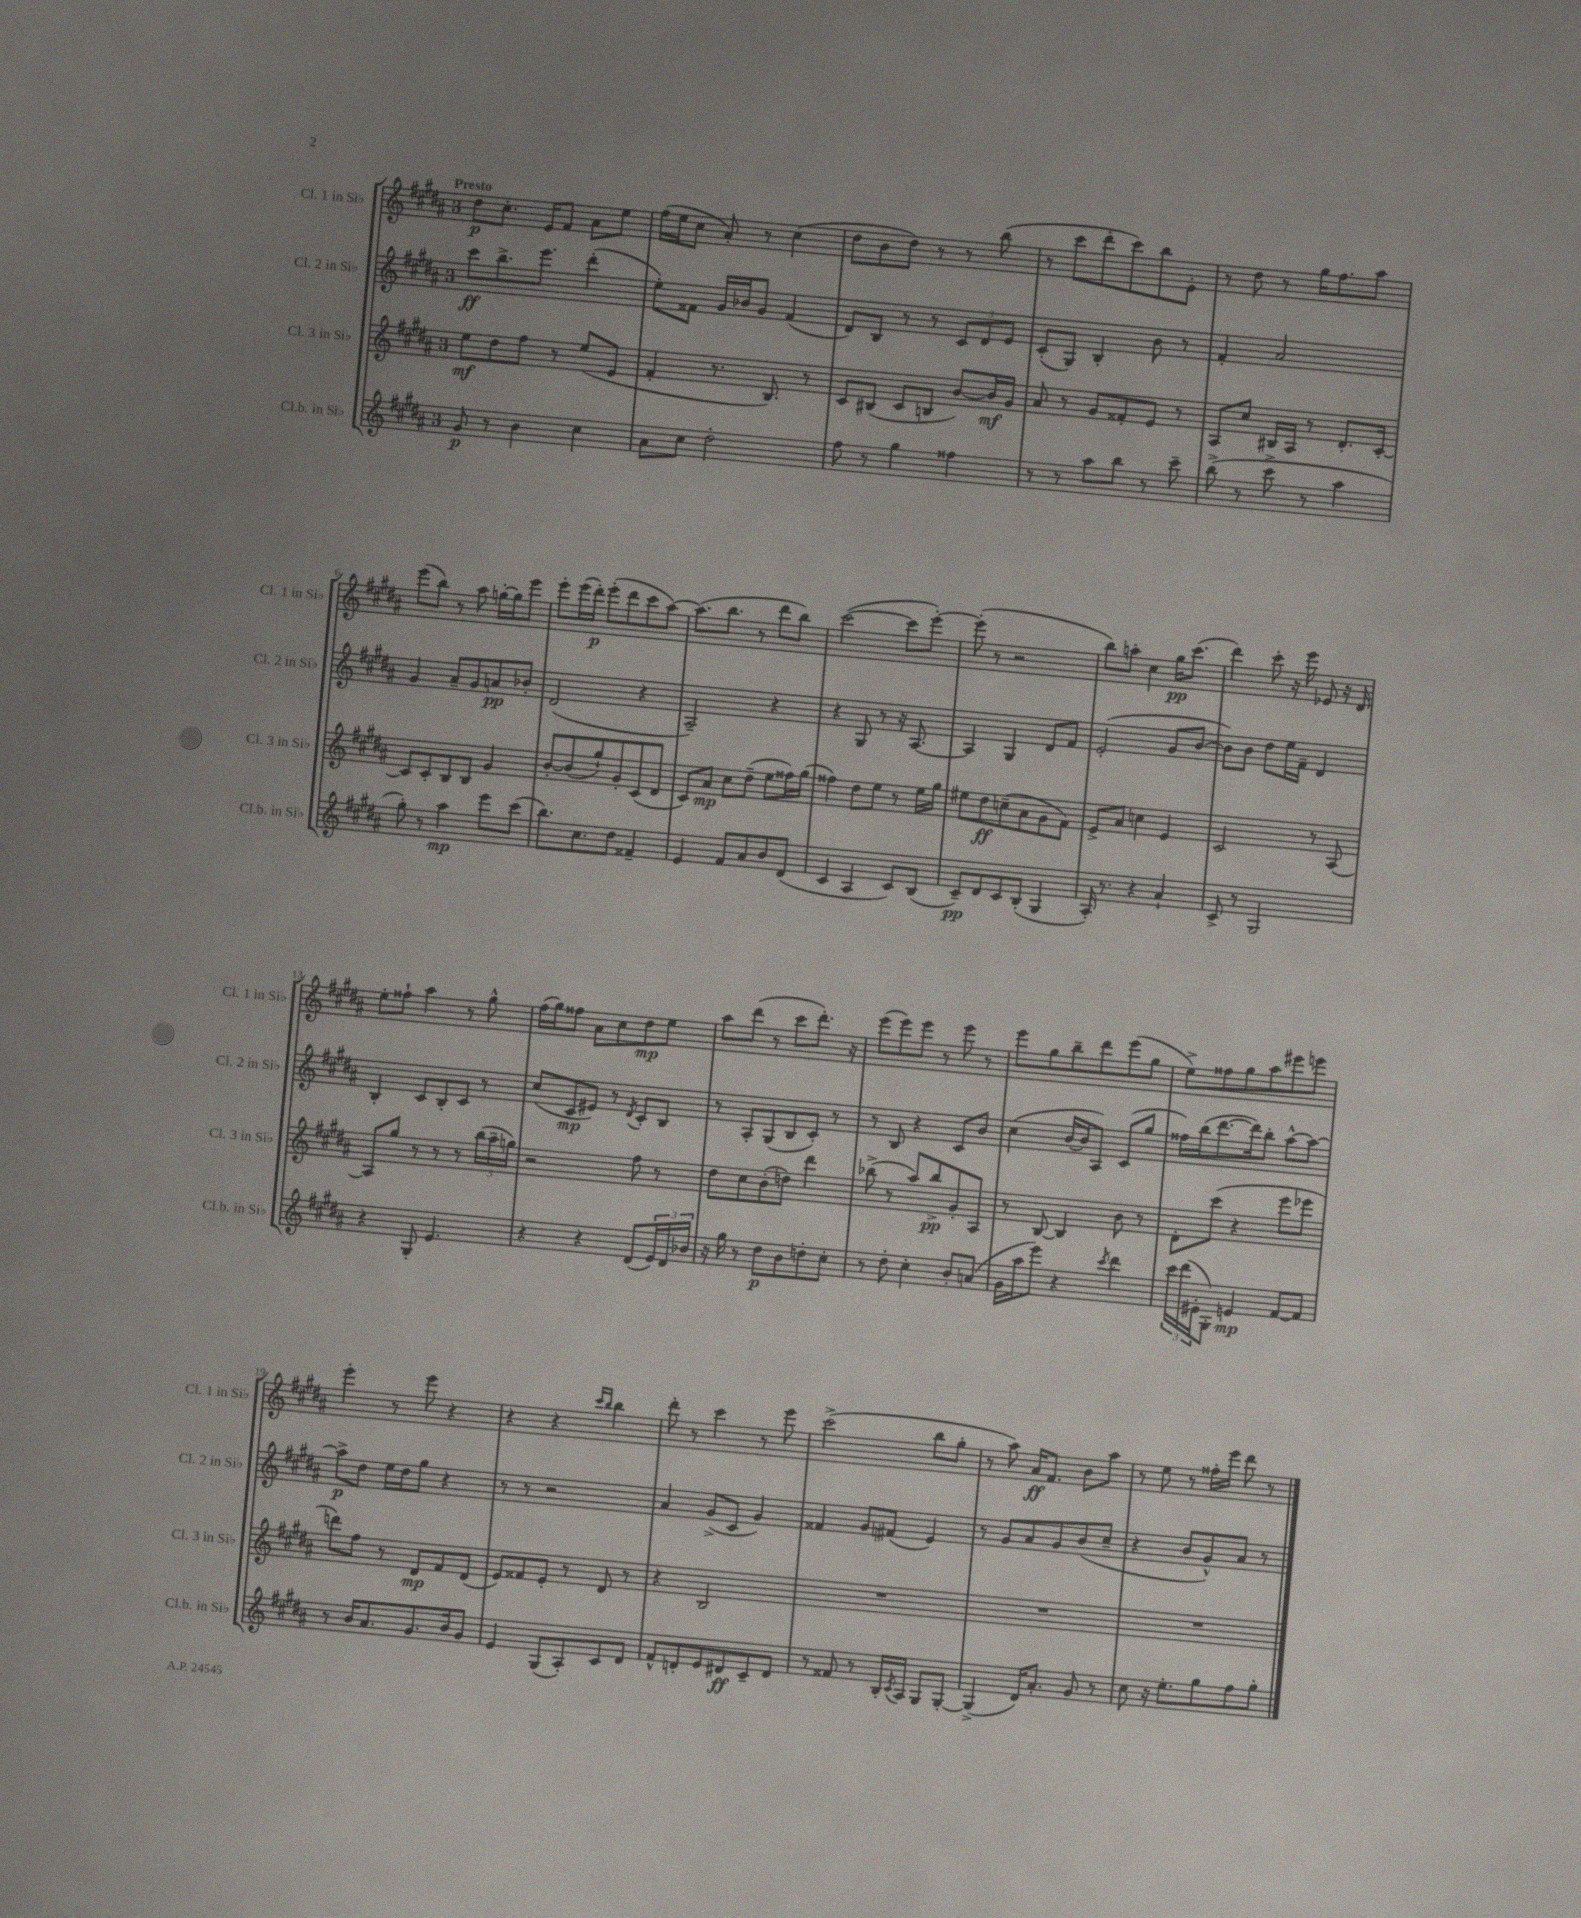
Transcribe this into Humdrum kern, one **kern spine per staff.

**kern	**kern	**kern	**kern
*staff4	*staff3	*staff2	*staff1
*clefG2	*clefG2	*clefG2	*clefG2
*k[f#c#g#d#a#]	*k[f#c#g#d#a#]	*k[f#c#g#d#a#]	*k[f#c#g#d#a#]
*M3/4	*M3/4	*M3/4	*M3/4
8g#	8ee	8ccc#	8dd#
8r	8dd#	8.bb^	8.cc#'
4b	8ff#	.	.
.	.	8.eee	16e
.	8r	.	8f#
4cc#	(8ee	(4ddd#'	8a#
.	8e	.	8ee
=	=	=	=
8a#	4f#'	8ee')	(16ff#
.	.	.	16ee
8cc#	.	8f##	8cc#
2dd#'	8.r	16g#	8a#')
.	.	16b-	.
.	.	8g#	8r
.	8.B)	.	.
.	.	(4f##	(4cc#
.	8r	.	.
=	=	=	=
8ff#	8c#	8d#)	8dd#
8r	(8B#	8B	8b
4gg#	8c#	8r	8dd#)
.	8B	8r	8r
4ff##	[8b)	12c#	8r
.	.	12d#	.
.	16b]	.	(8bb
.	.	12e	.
.	16g#	.	.
=	=	=	=
8r	8a#	(8c#'	8r
8r	8r	8G#)	8ccc#
8aa#	8g#	4B'	8ddd#'
8bb	8f##'	.	8ccc#)
8r	8e	8b	8bb
8ccc#~	8r	8r	8e'
=	=	=	=
(8bb^	8A#	4f#'	8r
8r	8cc#	.	8dd#
8ccc#^	16B#	2a#	8r
.	16A#	.	.
8r	8r	.	16gg#
.	.	.	8.ff#
4aa#	8.d#'	.	.
.	.	.	8aa#
.	[16c#'	.	.
=	=	=	=
8gg#')	8c#]	4g#	(8eee
8r	8c#'	.	8bb)
4aa#	8B	8a#~	8r
.	8B	8g#	8aa#
8eee	4g#	8a	[16gg'
.	.	.	16gg]
(8ccc#	.	8b-'	8eee
=	=	=	=
8.bb)	[8b'	(2d#	8eee'
.	(8b]	.	(16eee
8.cc#	.	.	16ddd#')
.	8gg#`)	.	(8eee'
8dd#	8g#'	.	8ddd#
4f##~	(8c#	4r	8ccc#
.	8d#	.	[8aa#)
=	=	=	=
4e	8c#)	2A#~)	(8.aa#]
.	8a#	.	.
.	.	.	8.bb
8f#	8cc#	.	.
8a#	(8dd#~	.	8r
8b	8ee	4r	8ddd#
(8d#	16ff##)	.	8bb)
.	(16gg#	.	.
=	=	=	=
4c#	4ff##)	4r	([2ccc#
4A#	8dd#	8G#	.
.	8ee	8r	.
8c#)	8r	16r	8ccc#]
.	.	[8.A#	.
(8B	16ee	.	[8eee')
.	16gg#	.	.
=	=	=	=
8c#~)	8ee#	4A#]	(8eee']
8d#	8dd#	.	8r
8c#	(8cc~	4G#	2r
(8B'	8a#	.	.
4G#	8g#	8d#	.
.	8f#)	8f#	.
=	=	=	=
16A#')	8e^	(2e'	8bb)
8.r	.	.	.
.	8a#	.	8aa'
4r	4cc	.	4cc#
4a#`	4e	8g#	16gg#
.	.	.	(8.ccc#
.	.	[8b	.
=	=	=	=
8c#^	2c#	8b])	4ddd#)
8r	.	8b	.
2G#	.	8dd#	8ccc#'
.	.	16ee	16r
.	.	16f#~	16eee
.	8r	4d#	8e-
.	[8A#	.	16r
.	.	.	16d#
=	=	=	=
4r	8A#]	4B'	8ee'
.	8gg#	.	8ff##`
8G#'	8r	8c#	4aa#
4.e	8r	8B'	.
.	8r	8c#	8r
.	(24bb	8r	8gg#^^
.	24aa#~	.	.
.	24gg)	.	.
=	=	=	=
4r	2r	(8cc#	(16ff#
.	.	.	16gg#)
.	.	8c#	8ff##
4r	.	8e#)	8a#
.	.	8r	8cc#
.	.	8qd#	.
(8d#	8ff#	8c#'	8dd#
24e)	8r	8B	8ee
24d#	.	.	.
24b-	.	.	.
=	=	=	=
16r	8dd#	8r	8aa#
16gg#	.	.	.
8r	8cc#	8A#'	(8ddd#
8dd#	(8b'	(8G#	8r
8b	8dd)	8B	8ccc#
8dd'	4ddd#	8c#')	8.ddd#')
8cc#'	.	8r	.
.	.	.	16r
=	=	=	=
8r	(8bb-^	8r	(8eee
8dd#'	8r	8B	8eee)
4cc#'	8aa#)	4r	8eee
.	8bb-^	.	8r
8b'	8g#'	8c#	8eee
(8a	8A#	8b	8r
=	=	=	=
16g#	8r	(4cc#	8eee
16aa#	.	.	.
8eee)	[8B	.	8gg#
4r	4B]	[16b	8bb~
.	.	16b]	.
.	.	8A#)	8ddd#
8qccc#	.	.	.
4ddd#	8b	(8c#	(8eee
.	8r	8gg#	8gg#
=	=	=	=
24ccc#	8d#'	16ff##)	8ee^)
(24ddd#	.	.	.
.	.	(16bb	.
24e#'	.	.	.
8G#')	(8ccc#	[8.ddd#	8ff##
4e	4r	.	8gg#
.	.	16ddd#])	.
.	.	8bb'	8aa#
[8f#	8eee	[8aa#^^	8eee#
8f#]	8eee-	8aa#_	8eee
=	=	=	=
8r	8ddd)	8aa#^]	4eee'
16b	8ff#	8dd#	.
8.a#	.	.	.
.	8r	16ee	8r
.	.	16dd#	.
8.g#	8d#	8gg#	8eee
.	8f#	4r	4r
16b	.	.	.
8g#	(8d#	.	.
=	=	=	=
4e	8e)	8r	4r
.	8f##	8r	.
(8G#	8e'	2r	4r
8A#')	8r	.	.
.	.	.	16qqccc#
.	.	.	16qqbb
8c#	8d#	.	4bb
8d#	8r	.	.
=	=	=	=
8f#^^	4r	4a#	8ddd#'
8d'	.	.	8r
8e	2B	(8g#^	4ccc#
8d#	.	8c#	.
8c#~	.	4g#)	8r
8d#	.	.	8eee
=	=	=	=
8r	2.r	4f##	(2ccc#^
8f##	.	.	.
8r	.	8g#	.
16B'	.	(8f#	.
8qc#	.	.	.
16A#	.	.	.
8G#	.	4e)	8bb
[8G#'	.	.	8gg#'
=	=	=	=
(4G#^]	2.r	8r	8r
.	.	8g#	8aa#)
16d#)	.	8a#	16a#
8.a#'	.	.	8.f#
.	.	8g#	.
8g#	.	(8b	8b
8r	.	8cc#~	8aa#
=	=	=	=
8cc#	2.r	4r	8r
16r	.	.	8ee
8.ee'	.	.	.
.	.	8b	8r
8gg#	.	8g#^^)	16ff##'
.	.	.	16eee
8ff#	.	8a#	8ddd#
8gg#'	.	8r	8r
==	==	==	==
*-	*-	*-	*-
